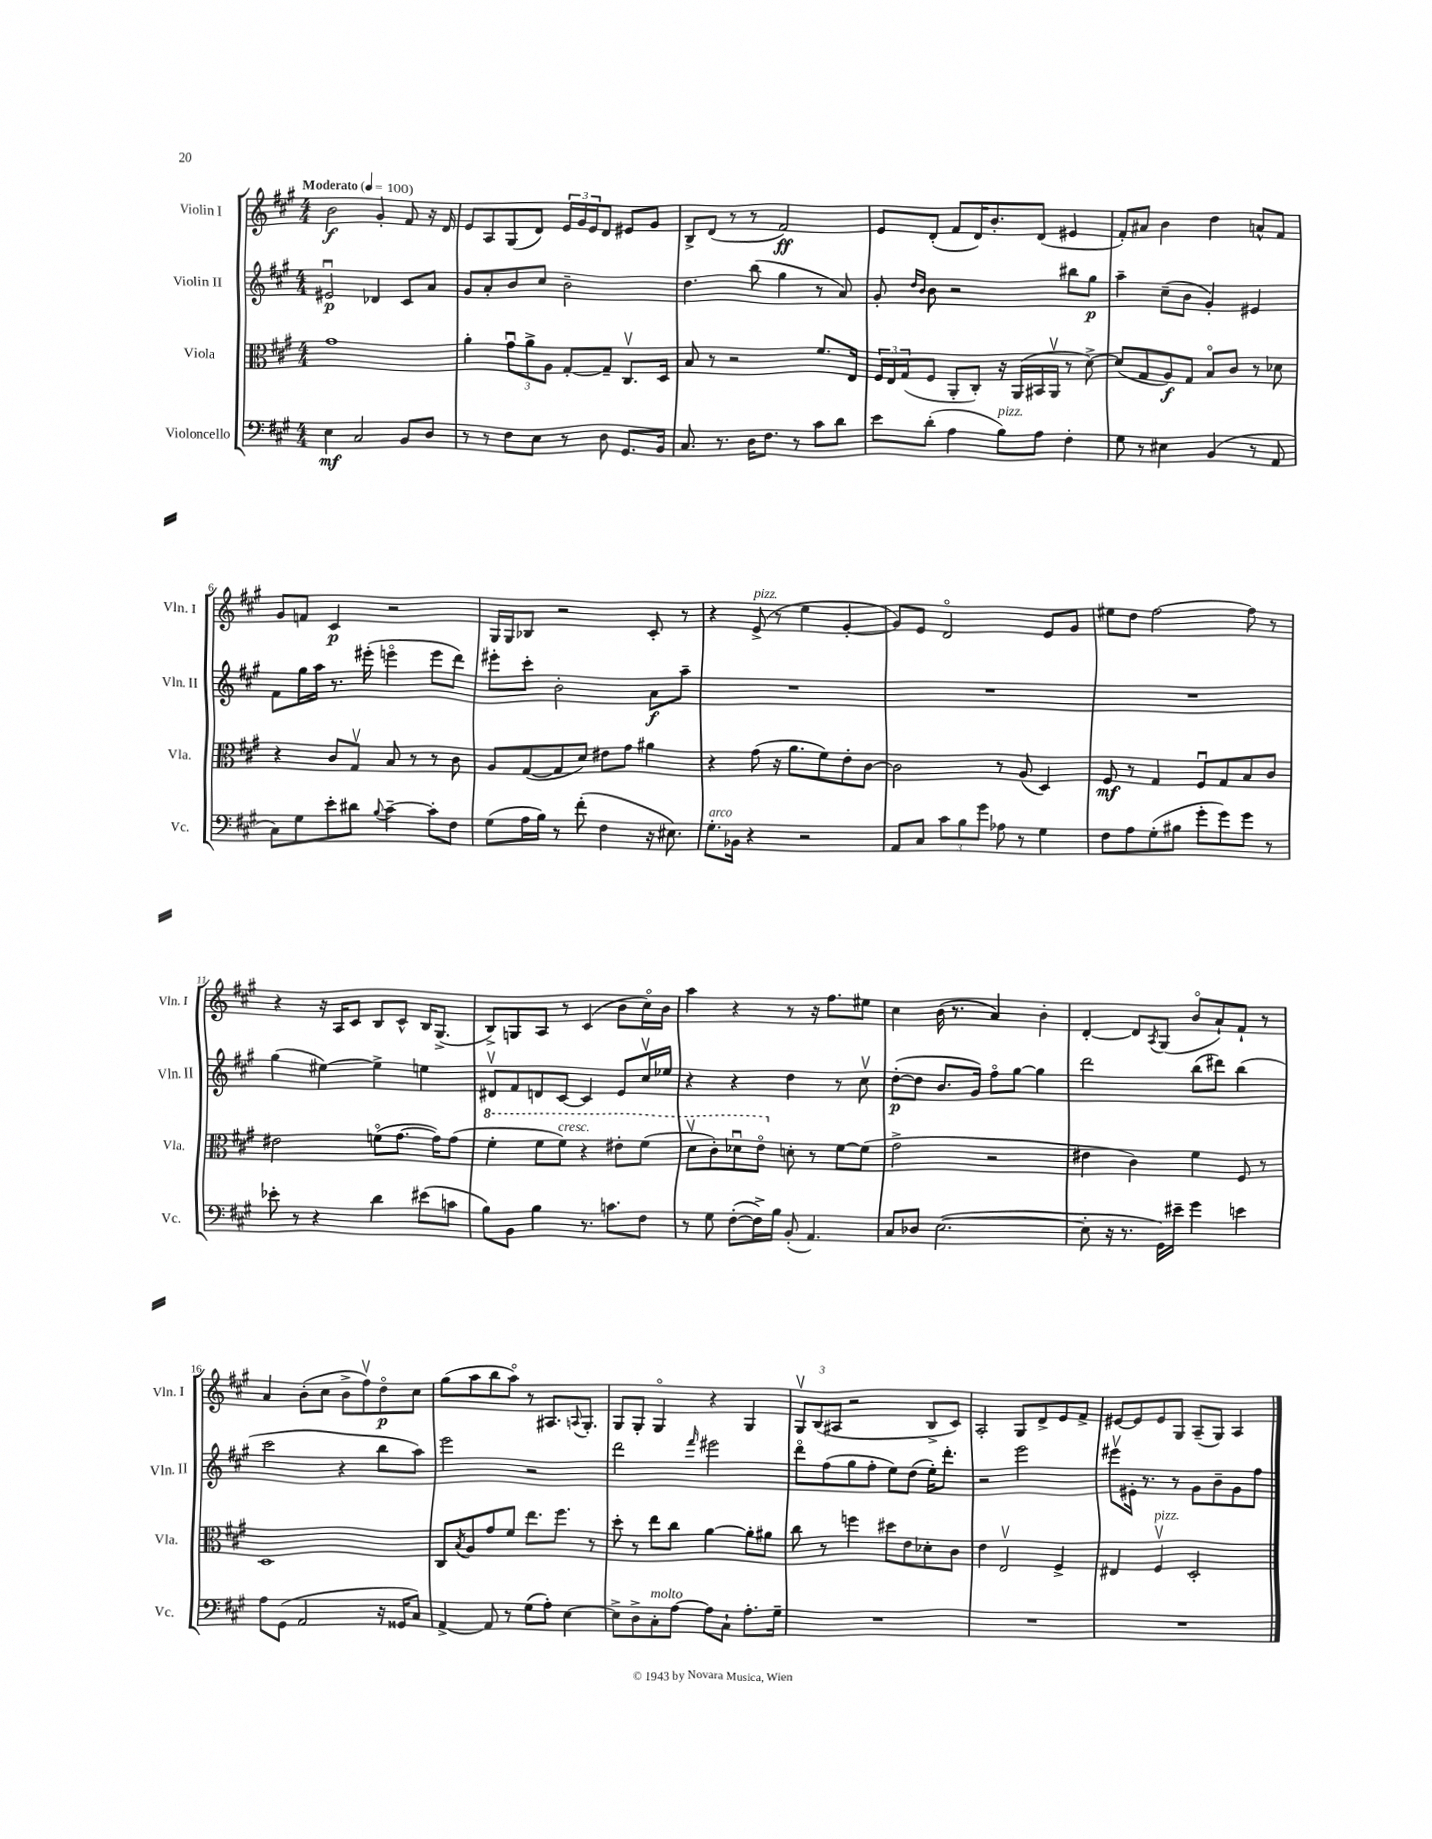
<<
\new StaffGroup <<
\new Staff = "s0" \with { instrumentName = "Violin I" shortInstrumentName = "Vln. I" } {
    \clef treble \key a \major \numericTimeSignature \time 4/4 \tempo "Moderato" 4 = 100
    b'2\f gis'4-. fis'8 r16 d'16 |
    e'8 a8 gis8( d'8) \tuplet 3/2 { e'16 gis'16 e'16 } d'8 eis'8 gis'8 |
    b8-> d'8( r8 r8 fis'2\ff) |
    e'8 d'8-.( fis'8 d'16) b'8.-. d'8( eis'4 |
    fis'8-.) ais'8 b'4 d''4 a'8-^ fis'8 |
    gis'8 f'8 cis'4\p r2 |
    gis16 gis16 bes8 r2 cis'8-. r8 |
    r4 e'8->^\markup { \italic "pizz." }( r8 e''4 gis'4~-. |
    gis'8) e'8 d'2\flageolet e'8 gis'8 |
    eis''8 d''8 fis''2~ fis''8 r8 |
    r4 r16 a16 cis'8 b8 cis'8-^ b16 gis8.->( |
    b8->) g8 a8 r8 cis'4( b'8 cis''16\flageolet) b'16 |
    a''4 r4 r8 r16 fis''8. eis''8 |
    cis''4 b'16( r8. a'4) b'4-. |
    d'4~-. d'8 \acciaccatura { a8 } gis8( b'8\flageolet a'8-!) fis'8-! r8 |
    a'4 b'8-.( cis''8 b'8-> fis''8\upbow) d''8\flageolet\p cis''8 |
    gis''8( a''8 b''8 a''8\flageolet) r8 ais8. \appoggiatura { a8 } gis8.-. |
    gis8 gis8-. gis4\flageolet r4 gis4 |
    \tuplet 3/2 { gis8\upbow b8( ais8 } r2 b8-> cis'8) |
    a2-. gis8 d'8-> e'8 fis'8-> |
    eis'8~ eis'8 eis'8 gis8 a8--( gis8) a4 \bar "|." |
}
\new Staff = "s1" \with { instrumentName = "Violin II" shortInstrumentName = "Vln. II" } {
    \clef treble \key a \major \numericTimeSignature \time 4/4
    eis'2\downbow\p des'4 cis'8 a'8 |
    gis'8 a'8-. b'8 cis''8 b'2-- |
    d''4. b''8( gis''4 r8 a'8) |
    gis'8-. \grace { d''16 b'16 } b'8 r2 bis''8 gis''8\p |
    a''4-- cis''8--( b'8 gis'4-.) eis'4 |
    fis'8 gis''16 a''16 r8. eis'''16-.( e'''4\flageolet e'''8 d'''8) |
    eis'''8-. cis'''8-. b'2-. a'8\f a''8-- |
    R1 |
    R1 |
    R1 |
    gis''4( eis''4~) eis''4-> e''4 |
    dis'8\upbow fis'8 d'8 cis'8~ cis'4 e'8 cis''16\upbow ees''16 |
    r4 r4 d''4 r8 cis''8\upbow |
    d''8~-.\p( d''8 b'8. gis'16) fis''8\flageolet gis''8~ gis''4 |
    d'''2 b''8( dis'''8) b''4( |
    cis'''2 r4 b''8 a''8) |
    e'''2 r2 |
    d'''2 \grace { fis'''16 } eis'''2 |
    d'''8\flageolet fis''8( gis''8 fis''8-. e''8) d''8( e''16-.) d'''8.-. |
    r2 e'''2 |
    eis'''8\upbow eis'16-. r8. r8 gis'8 b'8-- gis'8 fis''8 \bar "|." |
}
\new Staff = "s2" \with { instrumentName = "Viola" shortInstrumentName = "Vla." } {
    \clef alto \key a \major \numericTimeSignature \time 4/4
    gis'1 |
    a'4-. \tuplet 3/2 { gis'8\downbow a'8-> a8 } gis8~-. gis8-- cis8.\upbow d16 |
    b8 r8 r2 fis'8. e16 |
    \tuplet 3/2 { fis16 e16 gis16( } fis8 a,8-. cis8-.) r16 a,16( bis,16 a,16\upbow r8 d'8~->) |
    d'8( gis8 a8\f) gis8 b8\flageolet cis'8 r8 des'8 |
    r4 cis'8 gis8\upbow b8 r8 r8 cis'8 |
    a8 gis8~( gis8 d'8) eis'8 gis'8 ais'4 |
    r4 gis'8( r16 a'8. fis'8) e'8-. cis'8~ |
    cis'2 r8 a8( d4) |
    fis8\mf r8 gis4 fis8\downbow gis8 b8 cis'8 |
    eis'2 f'8\flageolet( gis'8.~ gis'16) gis'8( |
    \ottava #1 fis''4-. fis''8 fis''8^\markup { \italic "cresc." }) r4 eis''8-. fis''8( |
    d''8\upbow cis''8-.) des''8\downbow e''8\flageolet \ottava #0 d'!8-. r8 fis'8~ fis'8( |
    gis'2-> r2 |
    eis'4 cis'4) fis'4 fis8 r8 |
    d1 |
    cis8 \acciaccatura { b8 } a8 gis'8 fis'8 e''8. fis''8. r8 |
    d''8-. r8 e''8 cis''8 a'4~ a'8-. ais'8 |
    cis''8 r8 f''4 dis''8 e'8 des'8-. cis'8 |
    e'4 e2\upbow fis4-> |
    eis4 fis4\upbow^\markup { \italic "pizz." } d2-. \bar "|." |
}
\new Staff = "s3" \with { instrumentName = "Violoncello" shortInstrumentName = "Vc." } {
    \clef bass \key a \major \numericTimeSignature \time 4/4
    e4\mf cis2 b,8 d8 |
    r8 r8 fis8 e8 r8 d8 gis,8. b,16 |
    cis8. r8. d16 fis8. r8 cis'8 d'8 |
    e'8 d'8-.( a4 b8^\markup { \italic "pizz." }) a8 fis4-. |
    gis8 r8 eis4 b,4( r8 a,8 |
    cis8) gis8 e'8-. dis'8 \appoggiatura { b8 } cis'4~-- cis'8-. fis8 |
    gis8( a16 b16) r8 fis'8-.( fis4 r16 eis8.) |
    gis8.-.^\markup { \italic "arco" } bes,16 r4 r2 |
    a,8 cis8 \tuplet 3/2 { cis'8 b8 gis'8 } aes8 r8 gis4 |
    fis8 a8 gis8-.( bis8 gis'8-. gis'8) gis'8 r8 |
    ees'8-. r8 r4 d'4 eis'8( c'8 |
    b8) b,8 b4 r8. c'8. fis8 |
    r8 gis8 fis8~-.( fis16->) b16 b,8-.( a,4.) |
    cis8 des8 e2.~( |
    e8-. r16 r8. gis,16) eis'16-- gis'4 e'4 |
    a8 gis,8( a,2 r16 gisis,16 cis8) |
    a,4~-> a,8 r8 gis8( a8-.) e4~ |
    e8-> d8-> cis8-.^\markup { \italic "molto" } a8~ a8 cis8-! a8.-. gis16-- |
    R1 |
    R1 |
    R1 \bar "|." |
}
>>
>>
